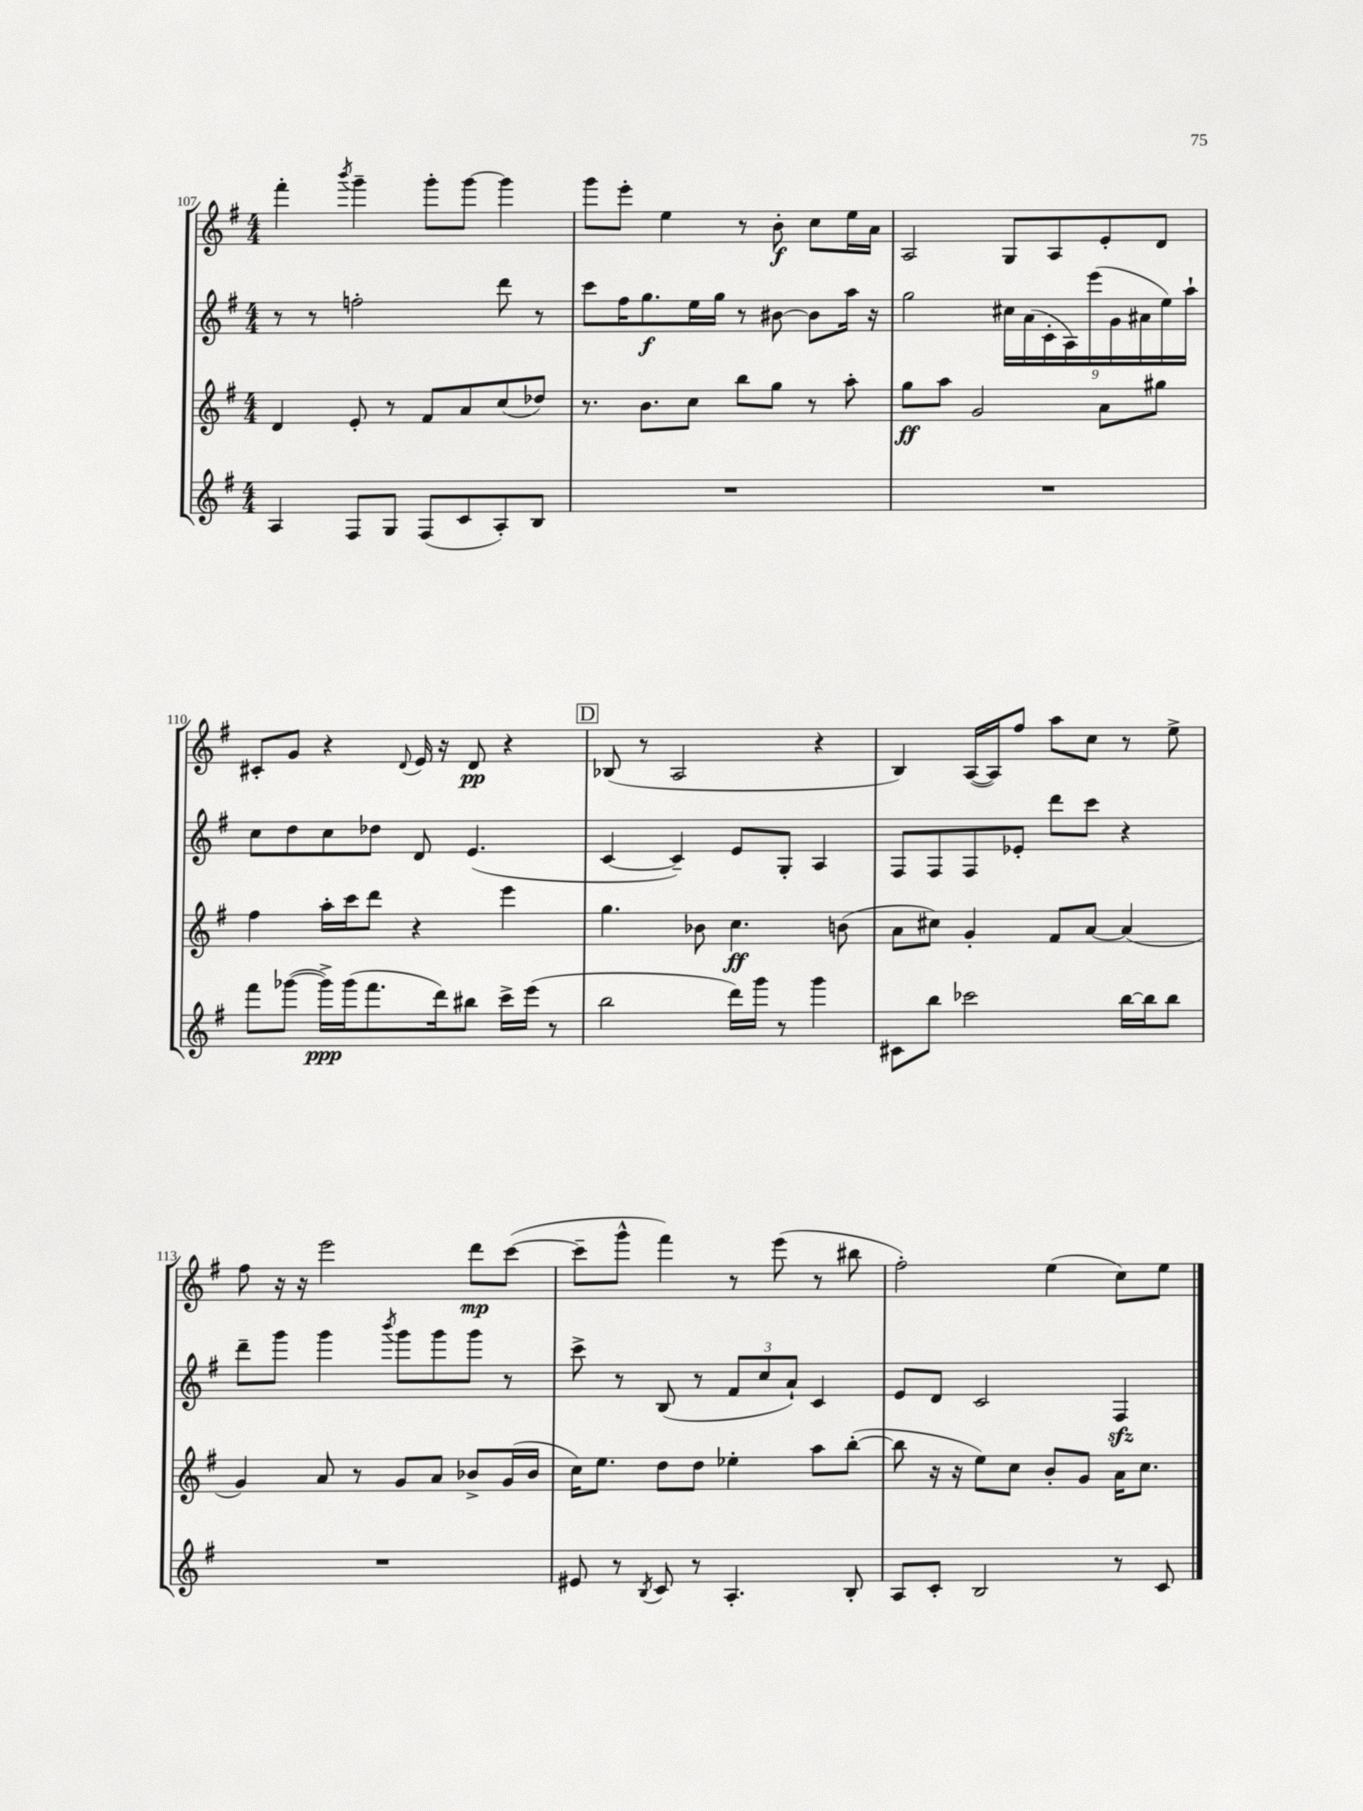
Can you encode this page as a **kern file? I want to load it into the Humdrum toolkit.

**kern	**kern	**kern	**kern
*staff4	*staff3	*staff2	*staff1
*clefG2	*clefG2	*clefG2	*clefG2
*k[f#]	*k[f#]	*k[f#]	*k[f#]
*M4/4	*M4/4	*M4/4	*M4/4
4A/	4d/	8r	4fff#'\
.	.	8r	.
.	.	.	8qbbb/
8F#/L	8e'/	2ff'\	4ggg~\
8G/J	8r	.	.
(8F#/L	8f#/L	.	8ggg'\L
8c/	8a/	.	[8ggg\J
8A'/)	(8cc/	8ddd\	4ggg\]
8B/J	8dd-/J)	8r	.
=	=	=	=
1r	8.r	8ccc\L	8ggg\L
.	.	16ff#\K	8eee'\J
.	8.b\L	8.gg\	.
.	.	.	4ee\
.	8cc\J	16ee\L	.
.	.	16gg\JJ	.
.	8bb\L	8r	8r
.	8gg\J	[8b#\	8b'\
.	8r	8b#\]L	8cc\L
.	8aa'\	16aa\Jk	16ee\L
.	.	16r	16a\JJ
=	=	=	=
1r	8gg\L	2gg\	2A/
.	8aa\J	.	.
.	2g/	.	.
.	.	18cc#\LL	8G/L
.	.	(18a\	.
.	.	18c'\	.
.	.	.	8A/
.	.	18A\)	.
.	.	(18eee\	.
.	8a\L	.	8e'/
.	.	18g\	.
.	.	18a#\	.
.	8gg#\J	.	8d/J
.	.	18ee\)	.
.	.	18aa`\JJ	.
=	=	=	=
8fff#\L	4ff#\	8cc\L	8c#'/L
([8ggg-\J	.	8dd\	8g/J
16ggg-^\]LL)	16aa'\LL	8cc\	4r
(16ggg-\J	16ccc\J	.	.
8.fff#\	8ddd\J	8dd-\J	.
.	.	.	8qqd/
.	4r	8d/	16e/
16ddd\k)	.	.	16r
8bb#\J	.	(4.e/	8d/
16ccc^\LL	4eee\	.	4r
(16eee\JJ	.	.	.
8r	.	.	.
=	=	=	=
2bb\	4.gg\	[4c/	(8B-/
.	.	.	8r
.	.	4c~/])	2A/
.	8b-\	.	.
16ddd\LL)	4.cc\	8e/L	.
16ggg\JJ	.	.	.
8r	.	8G'/J	.
4ggg\	.	4A/	4r
.	(8b\	.	.
=	=	=	=
8c#\L	8a\L	8F#/L	4B/)
8bb\J	8cc#\J)	8F#/	.
2ccc-\	4g'/	8F#/	([16A/LL
.	.	.	16A/]J)
.	.	8e-'/J	8ff#/J
.	8f#/L	8ddd\L	8aa\L
.	[8a/J	8ccc\J	8cc\J
[16bb\LL	(4a/]	4r	8r
16bb\]J	.	.	.
8bb\J	.	.	8ee^\
=	=	=	=
1r	4g/)	8ddd~\L	8ff#\
.	.	8ggg\J	16r
.	.	.	16r
.	8a/	4ggg\	2eee\
.	8r	.	.
.	.	8qbbb/	.
.	8g/L	8ggg\L	.
.	8a/J	8ggg\	.
.	8b-^/L	8ggg\J	8ddd\L
.	(16g/L	8r	([8ccc\J
.	16b-/JJ	.	.
=	=	=	=
8e#/	16cc\LK)	8ccc^\	8ccc~\]L
.	8.ee\J	.	.
8r	.	8r	8ggg^^\J
8qB/	.	.	.
8c/	8dd\L	(8B/	4fff#\)
8r	8dd\J	8r	.
4.A'/	4ee-'\	12f#/L	8r
.	.	12cc/	.
.	.	.	(8eee\
.	.	12a`/J)	.
.	8aa\L	4c/	8r
8B'/	([8bb'\J	.	8bb#\
=	=	=	=
8A/L	8bb\]	8e/L	2ff#'\)
8c'/J	16r	8d/J	.
.	16r	.	.
2B/	8ee\L)	2c/	.
.	8cc\J	.	.
.	8b'/L	.	(4ee\
.	8g/J	.	.
8r	16a\LK	4F#/	8cc\L)
.	8.cc\J	.	.
8c/	.	.	8ee\J
==	==	==	==
*-	*-	*-	*-
